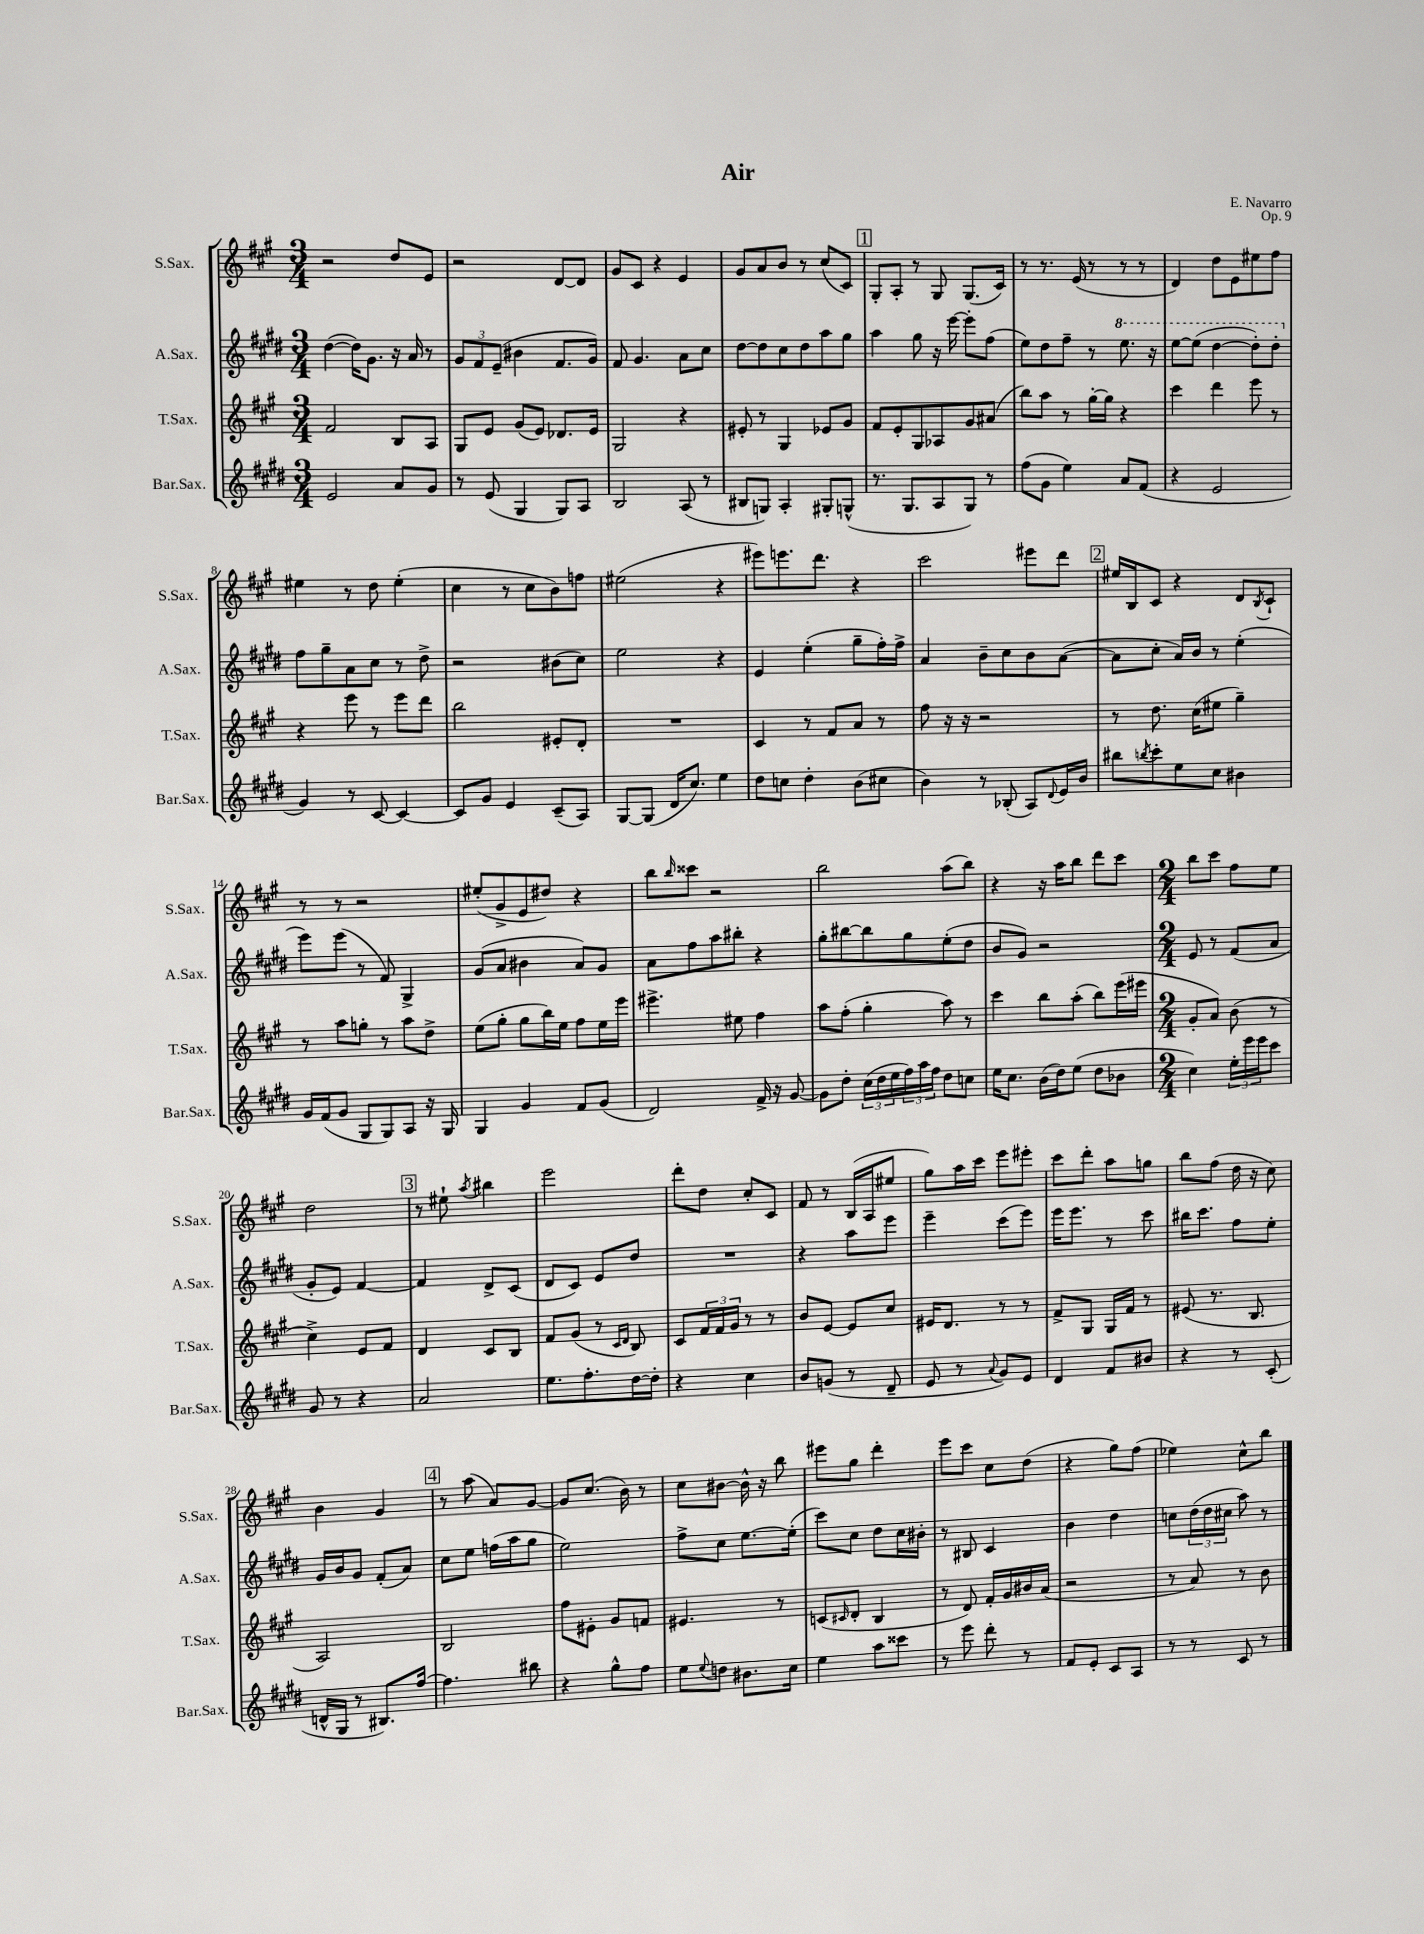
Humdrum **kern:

**kern	**kern	**kern	**kern
*staff4	*staff3	*staff2	*staff1
*clefG2	*clefG2	*clefG2	*clefG2
*k[f#c#g#d#]	*k[f#c#g#]	*k[f#c#g#d#]	*k[f#c#g#]
*M3/4	*M3/4	*M3/4	*M3/4
2e	2f#	([4dd#	2r
.	.	16dd#])	.
.	.	8.g#	.
8a	8B	16r	8dd
.	.	16a	.
8g#	8A	8r	8e
=	=	=	=
8r	8G#	12g#	2r
.	.	12f#	.
(8e	8e	.	.
.	.	(12e~	.
4G#	(8g#	4b#	.
.	8e)	.	.
8G#)	8.d-	8.f#	[8d
8A	.	.	8d]
.	16e	16g#)	.
=	=	=	=
2B	2G#	8f#	8g#
.	.	4.g#	8c#
.	.	.	4r
(8A	4r	8a	4e
8r	.	8cc#	.
=	=	=	=
8B#	8e#'	[8dd#	8g#
8G)	8r	8dd#]	8a
4A'	4G#	8cc#	8b
.	.	8dd#	8r
8G#'	8e-	8aa	(8cc#
(8G^^	8g#	8gg#	8c#)
=	=	=	=
8.r	8f#	4aa	8G#'
.	8e'	.	8A'
8.G#	.	.	.
.	8G#	8gg#	8r
8A	8A-	16r	8G#
.	.	[16eee	.
8G#)	8g#	8eee']	(8.G#
8r	(8a#	(8ff#	.
.	.	.	16c#)
=	=	=	=
(8ff#	8bb)	8ee)	8r
8g#	8aa	8dd#	8.r
4ee)	8r	8ff#~	.
.	.	.	(16e
.	[16gg#'	8r	8r
.	16gg#]	.	.
8a	4r	8.eee	8r
(8f#	.	.	8r
.	.	16r	.
=	=	=	=
4r	4ccc#	[8eee	4d)
.	.	(8eee]	.
2e	4ddd	[4ddd#	8dd
.	.	.	8e
.	8eee	8ddd#'])	8ee#
.	8r	8ddd#'	8ff#
=	=	=	=
4g#)	4r	8ff#	4ee#
.	.	8gg#~	.
8r	8eee	8a	8r
[8c#	8r	8cc#	8dd
4c#_	8eee	8r	(4ee#'
.	8ddd	8dd#^	.
=	=	=	=
8c#]	2bb	2r	4cc#
8g#	.	.	.
4e	.	.	8r
.	.	.	8cc#
(8c#~	8e#'	(8b#	8b)
8A)	8d'	8cc#)	8ff
=	=	=	=
[8G#	2.r	2ee	(2ee#
(8G#]	.	.	.
16d#	.	.	.
8.cc#)	.	.	.
4ee	.	4r	4r
=	=	=	=
8dd#	4c#	4e	8eee#)
8cc	.	.	8.eee
4dd#'	8r	(4ee'	.
.	.	.	8.ddd
.	8f#	.	.
(8b	8a	8gg#~	4r
8cc#	8r	16ff#')	.
.	.	16ff#^	.
=	=	=	=
4b)	8ff#	4a	2ccc#
.	16r	.	.
.	16r	.	.
8r	2r	8b~	.
(8B-'	.	8cc#	.
8A)	.	8b	8eee#
8qqd#	.	.	.
16e	.	([8a	8ddd
16b	.	.	.
=	=	=	=
8bb#	8r	8a]	16ee#
.	.	.	16B
8qbb	.	.	.
8ccc#'	8.dd	8cc#'	8c#
8ee	.	16a)	4r
.	(16cc#	16b	.
8cc#	8ee#	8r	.
4b#	4gg#~)	(4ee'	8d
.	.	.	8qB
.	.	.	8c#`
=	=	=	=
16g#	8r	8eee)	8r
(16f#	.	.	.
8g#	8aa	(8eee	8r
8G#	8gg'	8r	2r
8G#)	8r	8f#)	.
8A	8aa	4G#^	.
16r	8dd^	.	.
16G#	.	.	.
=	=	=	=
4G#	(8ee	(8g#	(8ee#'
.	8gg#'	8a	8g#^
4g#	8gg#	4b#	8e
.	16bb)	.	8dd#)
.	16ee	.	.
8f#	8ff#	8a)	4r
(8g#	16ee	8g#	.
.	16eee	.	.
=	=	=	=
2d#)	4.eee#^	8a	8bb
.	.	.	16qqbb
.	.	8ff#	8ccc##
.	.	8aa	2r
.	8ee#	8bb#'	.
16f#^	4ff#	4r	.
16r	.	.	.
[8g#	.	.	.
=	=	=	=
8g#]	8aa	8gg#'	2bb
8dd#'	(8ff#'	[8bb#	.
(24cc#	4gg#'	8bb#]	.
24dd#	.	.	.
24ee	.	.	.
24ff#)	.	8gg#	.
24aa	.	.	.
24ff#	.	.	.
8dd#	8aa)	(8ee'	(8aa
8cc	8r	8dd#	8bb)
=	=	=	=
16ee	4ccc#	8b	4r
8.cc#	.	.	.
.	.	8g#)	.
(16b	8bb	2r	16r
16dd#)	.	.	16aa
(8ee	(8aa'	.	8bb
8dd#	8bb)	.	8ddd
8b-	(16eee	.	8ccc#
.	16eee#	.	.
=	=	=	=
*M2/4	*M2/4	*M2/4	*M2/4
4cc#)	8g#'	8e	8bb
.	8a)	8r	8ccc#
24ee'	(8b	(8f#	8ff#
24eee	.	.	.
24eee	.	.	.
8ccc#	8r	8a	8ee
=	=	=	=
8g#	4cc#^)	8g#'	2dd
8r	.	8e)	.
4r	8e	[4f#	.
.	8f#	.	.
=	=	=	=
2a	4d	4f#]	8r
.	.	.	8ee#`
.	.	.	8qaa
.	8c#	8d#^	4bb#
.	8B	(8c#	.
=	=	=	=
8.ee	8f#	8d#	2eee
.	(8g#	8c#)	.
8.ff#'	.	.	.
.	8r	8e	.
.	16qqc#	.	.
.	16qqd	.	.
[16dd#	8B)	8dd#	.
16dd#']	.	.	.
=	=	=	=
4r	8c#	2r	8ddd'
.	24f#	.	8dd
.	24f#	.	.
.	24g#	.	.
4cc#	8r	.	8cc#'
.	8r	.	8c#
=	=	=	=
8b	8b	4r	8f#
(8g	[8e	.	8r
8r	8e]	8aa	(16B
.	.	.	16A
8d#~	8cc#	8eee	8ee#
=	=	=	=
8e	16e#	4eee~	8gg#)
.	8.d	.	.
8r	.	.	16aa
.	.	.	16ccc#
8qqa	.	.	.
8g#)	8r	(8ccc#	8eee
8e	8r	8eee)	8eee#'
=	=	=	=
4d#	8f#^	16eee	8ccc#
.	.	8.eee	.
.	8G#	.	8ddd'
8f#	16G#	8r	8aa
.	16f#	.	.
8b#	8r	8ccc#	8gg
=	=	=	=
4r	(8e#	16bb#	8bb
.	.	8.ccc#	.
.	8.r	.	(8ff#
8r	.	8ff#	16dd
.	8.B	.	16r
(8c#'	.	8ee'	8cc#)
=	=	=	=
16d^^	2A)	16g#	4b
16G#	.	16b	.
8r	.	8g#	.
8.B#)	.	(8f#'	4g#
.	.	8a)	.
[16ff#	.	.	.
=	=	=	=
4.ff#]	2B	8cc#	8r
.	.	8ee	(8aa
.	.	(16ff	8a)
.	.	16aa	.
8bb#	.	8gg#	[8g#
=	=	=	=
4r	8ff#	2ee)	8g#]
.	8e#'	.	(8.cc#
8gg#^^	8g#	.	.
.	.	.	16b)
8ff#	8f	.	8r
=	=	=	=
8ee	4.e#	8ff#^	8cc#
8qqee	.	.	.
8dd	.	8cc#	[8b#
8.b#	.	[8.ee	16b#^^]
.	.	.	16r
.	8r	.	8bb
16cc#	.	(16ee']	.
=	=	=	=
4ee	(8c	8ccc#)	8eee#
.	16qqc#	.	.
.	8d'	8cc#	8gg#
8aa	4B	8dd#	4ddd'
8ccc##	.	16cc#	.
.	.	16b#'	.
=	=	=	=
8r	8r	8r	8eee
8eee	8d)	8B#	8ccc#
8ddd#'	16f#'	4c#	8cc#
.	16g#	.	.
8r	16b#	.	(8dd
.	(16a	.	.
=	=	=	=
8f#	2r	4b	4r
8e'	.	.	.
8c#	.	4dd#	8gg#)
8A	.	.	(8ff#
=	=	=	=
8r	8r	8cc	4ee-)
8r	8a)	(24dd#	.
.	.	24dd#	.
.	.	24cc#	.
8c#	8r	8aa)	8cc#^^
8r	8b	8r	8bb
==	==	==	==
*-	*-	*-	*-
